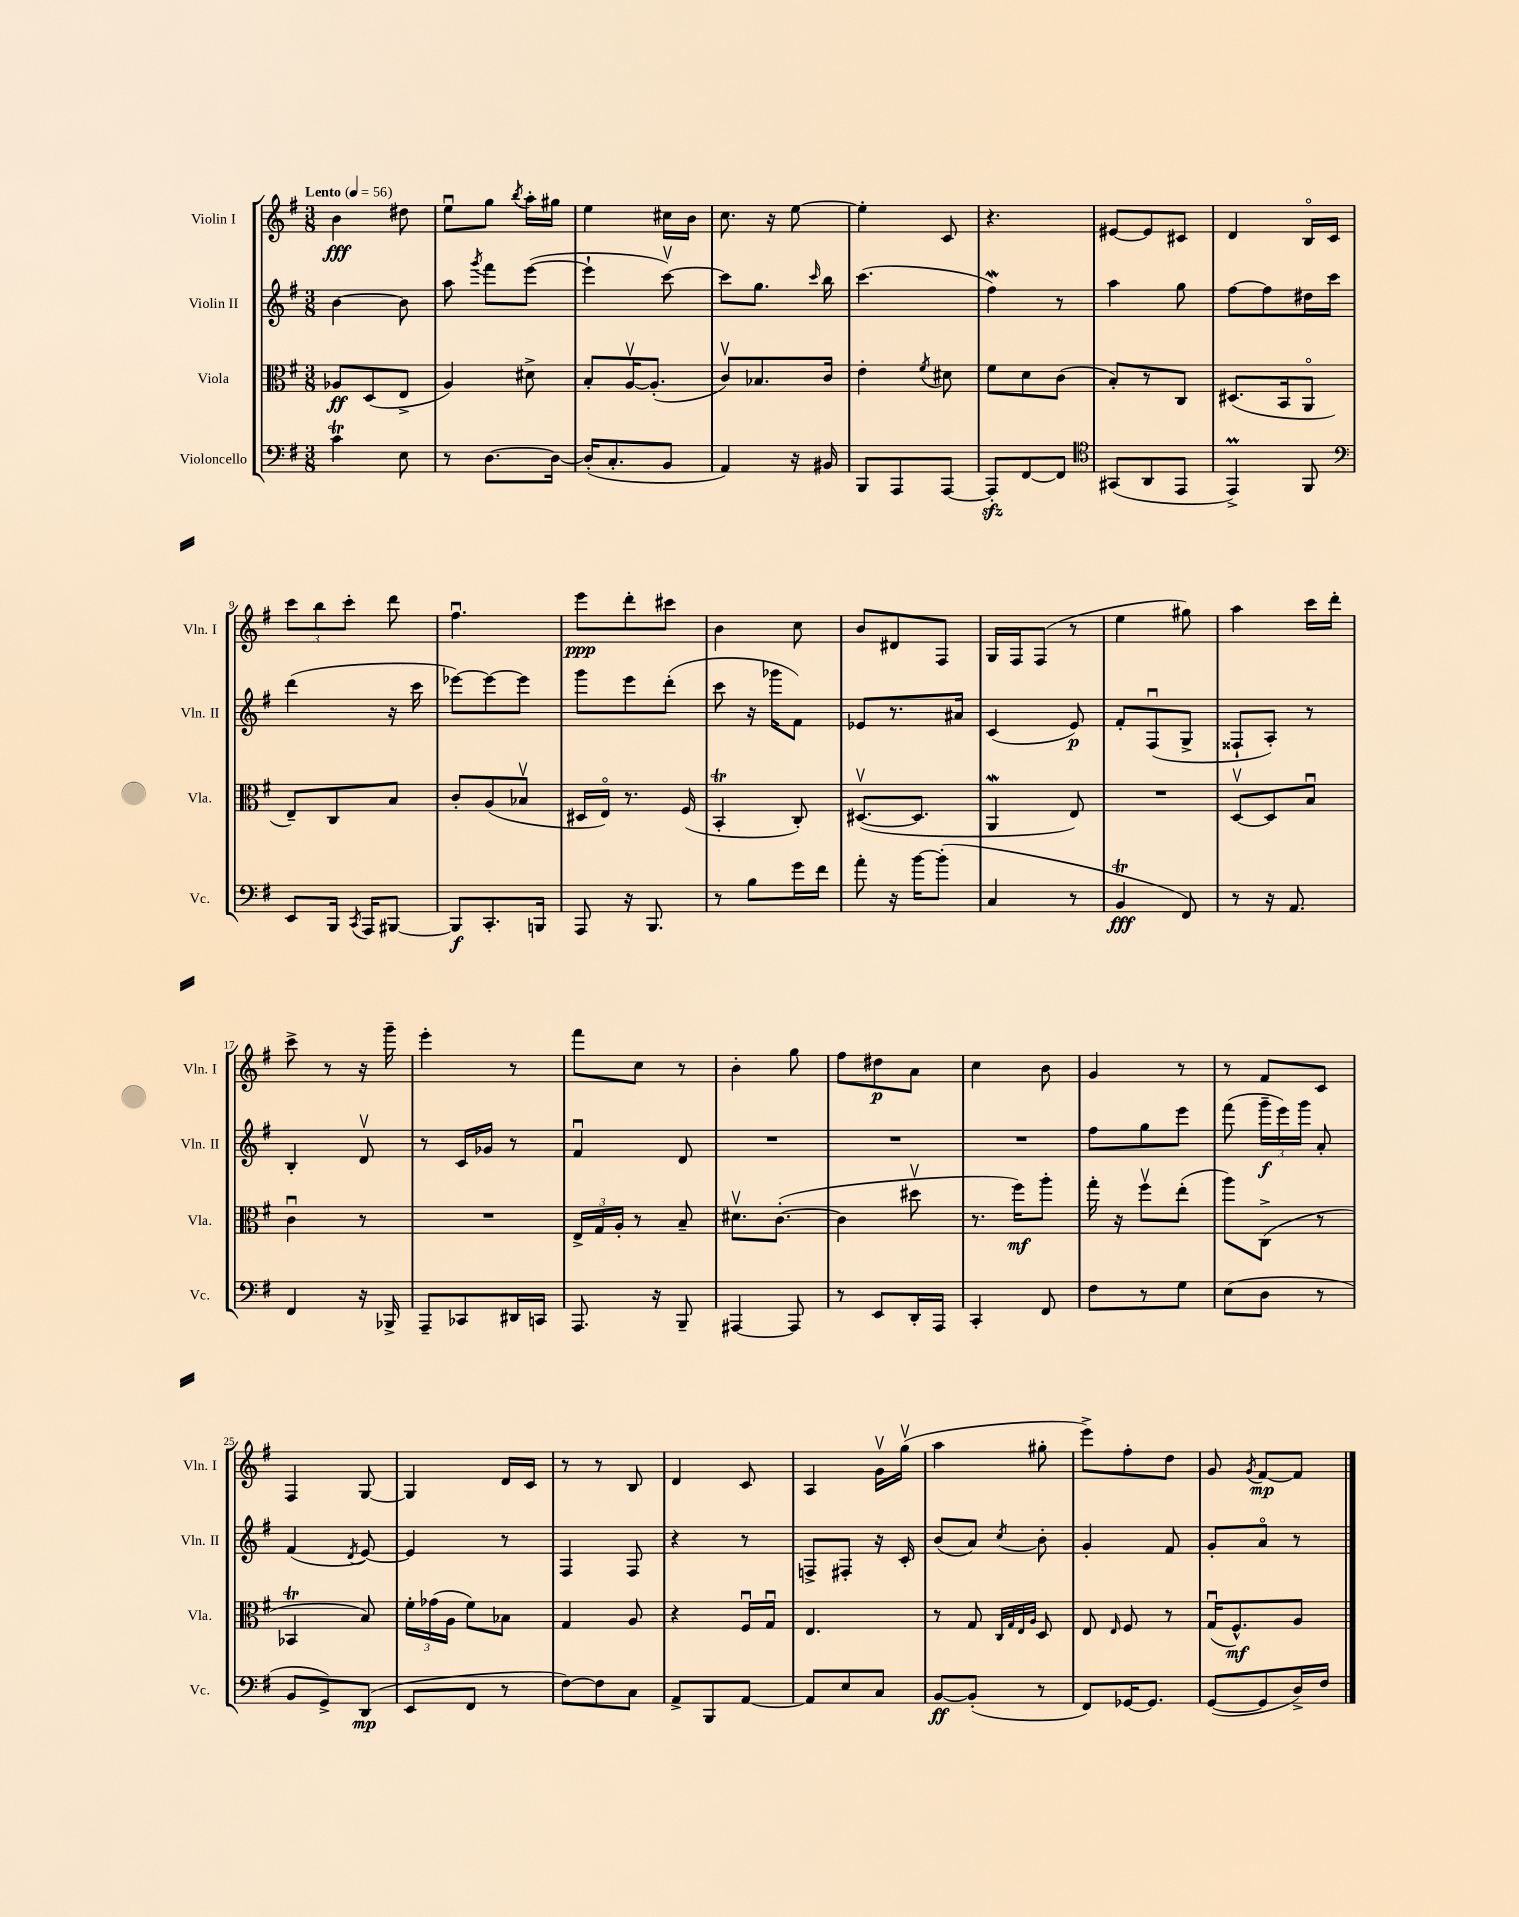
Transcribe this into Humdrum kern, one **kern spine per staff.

**kern	**dynam	**kern	**dynam	**kern	**dynam	**kern	**dynam
*part4	*part4	*part3	*part3	*part2	*part2	*part1	*part1
*staff4	*staff4	*staff3	*staff3	*staff2	*staff2	*staff1	*staff1
*I"Violoncello	*	*I"Viola	*	*I"Violin II	*	*I"Violin I	*
*I'Vc.	*	*I'Vla.	*	*I'Vln. II	*	*I'Vln. I	*
*clefF4	*	*clefC3	*	*clefG2	*	*clefG2	*
*k[f#]	*	*k[f#]	*	*k[f#]	*	*k[f#]	*
*M3/8	*	*M3/8	*	*M3/8	*	*M3/8	*
*MM56	*	*MM56	*	*MM56	*	*MM56	*
=1	=1	=1	=1	=1	=1	=1	=1
!	!	!	!	!	!	!LO:TX:a:B:t=Lento	!
4cT\	.	8A-X/L	ff	[4b\	.	4b\	fff
.	.	(8D/	.	.	.	.	.
8E\	.	8E^/J	.	8b\]	.	8dd#X\	.
=2	=2	=2	=2	=2	=2	=2	=2
8r	.	4A/)	.	8aa\	.	8eeu\L	.
.	.	.	.	8qggg/	.	.	.
[8.D\L	.	.	.	8fff#\L	.	8gg\J	.
.	.	.	.	.	.	8qbb/	.
.	.	8d#X^\	.	([8eee\J	.	16aa'\LL	.
16D\Jk_	.	.	.	.	.	16gg#X\JJ	.
=3	=3	=3	=3	=3	=3	=3	=3
(16D'/KL]	.	8B'/L	.	4eee`\]	.	4ee\	.
8.C'/	.	.	.	.	.	.	.
.	.	[16Av/K	.	.	.	.	.
.	.	(8.A'/J]	.	.	.	.	.
8BB/J	.	.	.	[8cccv\)	.	16cc#X\LL	.
.	.	.	.	.	.	16b\JJ	.
=4	=4	=4	=4	=4	=4	=4	=4
4AA/)	.	8cv/L)	.	8ccc\L]	.	8.cc\	.
.	.	8.B-X/	.	8.gg\J	.	.	.
.	.	.	.	.	.	16r	.
16r	.	.	.	.	.	[8ee\	.
.	.	.	.	16qqccc/	.	.	.
16BB#X/	.	16c/Jk	.	16bb\	.	.	.
=5	=5	=5	=5	=5	=5	=5	=5
8BBB/L	.	4e'\	.	(4.ccc\	.	4ee'\]	.
8AAA/	.	.	.	.	.	.	.
.	.	8qf#/	.	.	.	.	.
[8AAA/J	.	8d#X\	.	.	.	8c/	.
=6	=6	=6	=6	=6	=6	=6	=6
8AAAzz'/L]	.	8f#\L	.	4ff#W\)	.	4.r	.
[8FF#/	.	8d\	.	.	.	.	.
8FF#/J]	.	(8c\J	.	8r	.	.	.
=7	=7	=7	=7	=7	=7	=7	=7
*clefC4	*	*	*	*	*	*	*
(8GG#X/L	.	8B'/L)	.	4aa\	.	[8e#X/L	.
8AA/	.	8r	.	.	.	8e#/]	.
8EE/J	.	8C/J	.	8gg\	.	8c#X/J	.
=8	=8	=8	=8	=8	=8	=8	=8
4EEM^/)	.	(8.D#X/L	.	[8ff#\L	.	4d/	.
.	.	.	.	8ff#\]	.	.	.
.	.	16BB/k	.	.	.	.	.
8FF#/	.	8AA/J	.	16dd#X\L	.	16B/LL	.
.	.	.	.	16ccc\JJ	.	16c/JJ	.
!!LO:LB:g=z
=9	=9	=9	=9	=9	=9	=9	=9
*clefF4	*	*	*	*	*	*	*
8EE/L	.	8E~/L)	.	(4ddd\	.	12ccc\L	.
.	.	.	.	.	.	12bb\	.
16BBB/Jk	.	8C/	.	.	.	.	.
.	.	.	.	.	.	12ccc'\J	.
8qCC/	.	.	.	.	.	.	.
16AAA/KL	.	.	.	.	.	.	.
[8BBB#X/J	.	8B/J	.	16r	.	8ddd\	.
.	.	.	.	16ccc\	.	.	.
=10	=10	=10	=10	=10	=10	=10	=10
8BBB#/L]	f	8c'/L	.	[8eee-X\L)	.	4.ff#u\	.
8.CC'/	.	(8A/	.	8eee-\_	.	.	.
.	.	8B-Xv/J	.	8eee-\J]	.	.	.
16BBBn/Jk	.	.	.	.	.	.	.
=11	=11	=11	=11	=11	=11	=11	=11
8AAA/	.	16D#X/LL	.	8ggg\L	.	8eee\L	ppp
.	.	16E/JJ)	.	.	.	.	.
16r	.	8.r	.	8eee\	.	8ddd'\	.
8.BBB/	.	.	.	.	.	.	.
.	.	.	.	(8ddd'\J	.	8ccc#X\J	.
.	.	(16F#/	.	.	.	.	.
=12	=12	=12	=12	=12	=12	=12	=12
8r	.	4BBt'/	.	8ccc\	.	4b\	.
8B\L	.	.	.	16r	.	.	.
.	.	.	.	16ggg-X\KL	.	.	.
16g\L	.	8C'/)	.	8f#\J)	.	8cc\	.
16f#\JJ	.	.	.	.	.	.	.
=13	=13	=13	=13	=13	=13	=13	=13
8a'\	.	([8.D#Xv/L	.	8e-X/L	.	8b/L	.
16r	.	.	.	8.r	.	8d#X/	.
[16b\KL	.	8.D#/J]	.	.	.	.	.
(8b'\J]	.	.	.	.	.	8F#/J	.
.	.	.	.	16a#X/Jk	.	.	.
=14	=14	=14	=14	=14	=14	=14	=14
4C/	.	4AAW/	.	(4c/	.	16G/LL	.
.	.	.	.	.	.	16F#/J	.
.	.	.	.	.	.	(8F#/J	.
8r	.	8E/)	.	8e/)	p	8r	.
=15	=15	=15	=15	=15	=15	=15	=15
4BBt/	fff	4.r	.	8f#'/L	.	4ee\	.
.	.	.	.	(8F#u/	.	.	.
8FF#/)	.	.	.	8G^/J	.	8gg#X\)	.
=16	=16	=16	=16	=16	=16	=16	=16
8r	.	[8Dv/L	.	8F##X`/L	.	4aa\	.
16r	.	8D/]	.	8A'/J)	.	.	.
8.AA/	.	.	.	.	.	.	.
.	.	8Bu/J	.	8r	.	16ccc\LL	.
.	.	.	.	.	.	16ddd'\JJ	.
!!LO:LB:g=z
=17	=17	=17	=17	=17	=17	=17	=17
4FF#/	.	4cu\	.	4B'/	.	8ccc^\	.
.	.	.	.	.	.	8r	.
16r	.	8r	.	8dv/	.	16r	.
16BBB-X^/	.	.	.	.	.	16ggg~\	.
=18	=18	=18	=18	=18	=18	=18	=18
8AAA~/L	.	4.r	.	8r	.	4eee'\	.
8CC-X/	.	.	.	16c/LL	.	.	.
.	.	.	.	16g-X/JJ	.	.	.
16DD#X/L	.	.	.	8r	.	8r	.
16CCn/JJ	.	.	.	.	.	.	.
=19	=19	=19	=19	=19	=19	=19	=19
8.AAA/	.	24E^/LL	.	4f#u/	.	8fff#\L	.
.	.	24G/	.	.	.	.	.
.	.	24A'/JJ	.	.	.	.	.
.	.	8r	.	.	.	8cc\J	.
16r	.	.	.	.	.	.	.
8BBB~/	.	8B~/	.	8d/	.	8r	.
=20	=20	=20	=20	=20	=20	=20	=20
[4AAA#X/	.	8.d#Xv\L	.	4.r	.	4b'\	.
.	.	([8.c'\J	.	.	.	.	.
8AAA#/]	.	.	.	.	.	8gg\	.
=21	=21	=21	=21	=21	=21	=21	=21
8r	.	4c\]	.	4.r	.	8ff#\L	.
8EE/L	.	.	.	.	.	8dd#X\	p
16DD'/L	.	8dd#Xv\	.	.	.	8a\J	.
16AAA/JJ	.	.	.	.	.	.	.
=22	=22	=22	=22	=22	=22	=22	=22
4CC'/	.	8.r	.	4.r	.	4cc\	.
.	.	16ff#\KL)	mf	.	.	.	.
8FF#/	.	8aa'\J	.	.	.	8b\	.
=23	=23	=23	=23	=23	=23	=23	=23
8F#\L	.	16gg'\	.	8ff#\L	.	4g/	.
.	.	16r	.	.	.	.	.
8r	.	8ff#v\L	.	8gg\	.	.	.
8G\J	.	(8ee'\J	.	8eee\J	.	8r	.
=24	=24	=24	=24	=24	=24	=24	=24
(8E\L	.	8aa\L)	.	(8fff#\	.	8r	.
8D\J	.	(8C^\J	.	24ggg~\LL	f	8f#/L	.
.	.	.	.	24eee\)	.	.	.
.	.	.	.	24ggg\JJ	.	.	.
8r	.	8r	.	8a'/	.	8c/J	.
!!LO:LB:g=z
=25	=25	=25	=25	=25	=25	=25	=25
8BB/L	.	4BB-XT/	.	(4f#/	.	4F#/	.
8GG^/)	.	.	.	.	.	.	.
.	.	.	.	8qd/	.	.	.
(8DD/J	mp	8B/)	.	[8e/)	.	[8G/	.
=26	=26	=26	=26	=26	=26	=26	=26
8EE/L	.	24f#'\LL	.	4e/]	.	4G/]	.
.	.	(24g-X\	.	.	.	.	.
.	.	24A\JJ	.	.	.	.	.
8FF#/J	.	8f#\L)	.	.	.	.	.
8r	.	8B-X\J	.	8r	.	16d/LL	.
.	.	.	.	.	.	16c/JJ	.
=27	=27	=27	=27	=27	=27	=27	=27
[8F#\L)	.	4G/	.	4F#/	.	8r	.
8F#\]	.	.	.	.	.	8r	.
8C\J	.	8A/	.	8F#/	.	8B/	.
=28	=28	=28	=28	=28	=28	=28	=28
8AA^/L	.	4r	.	4r	.	4d/	.
8BBB/	.	.	.	.	.	.	.
[8AA/J	.	16F#u/LL	.	8r	.	8c/	.
.	.	16Gu/JJ	.	.	.	.	.
=29	=29	=29	=29	=29	=29	=29	=29
8AA/L]	.	4.E/	.	8Fn^/L	.	4A/	.
8E/	.	.	.	8F#X'/J	.	.	.
8C/J	.	.	.	16r	.	16gv\LL	.
.	.	.	.	16c'/	.	(16ggv\JJ	.
=30	=30	=30	=30	=30	=30	=30	=30
[8BB/L	ff	8r	.	(8b/L	.	4aa\	.
(8BB'/J]	.	8G/	.	8a/J)	.	.	.
.	.	32qqC/LLL	.	.	.	.	.
.	.	32qqG/	.	.	.	.	.
.	.	32qqE/	.	.	.	.	.
.	.	32qqA/JJJ	.	8qcc/	.	.	.
8r	.	8D/	.	8b'\	.	8gg#X'\	.
=31	=31	=31	=31	=31	=31	=31	=31
8FF#/L)	.	8E/	.	4g'/	.	8eee^\L)	.
.	.	16qqE/	.	.	.	.	.
[16GG-X/K	.	8F#/	.	.	.	8ff#'\	.
8.GG-/J]	.	.	.	.	.	.	.
.	.	8r	.	8f#/	.	8dd\J	.
=32	=32	=32	=32	=32	=32	=32	=32
([8GG/L	.	(16Gu/KL	.	8g'/L	.	8g/	.
.	.	8.F#^^/)	mf	.	.	.	.
.	.	.	.	.	.	8qg/	.
8GG/]	.	.	.	8a/J	.	[8f#/L	mp
16D^/L)	.	8A/J	.	8r	.	8f#/J]	.
16F#/JJ	.	.	.	.	.	.	.
==	==	==	==	==	==	==	==
*-	*-	*-	*-	*-	*-	*-	*-
